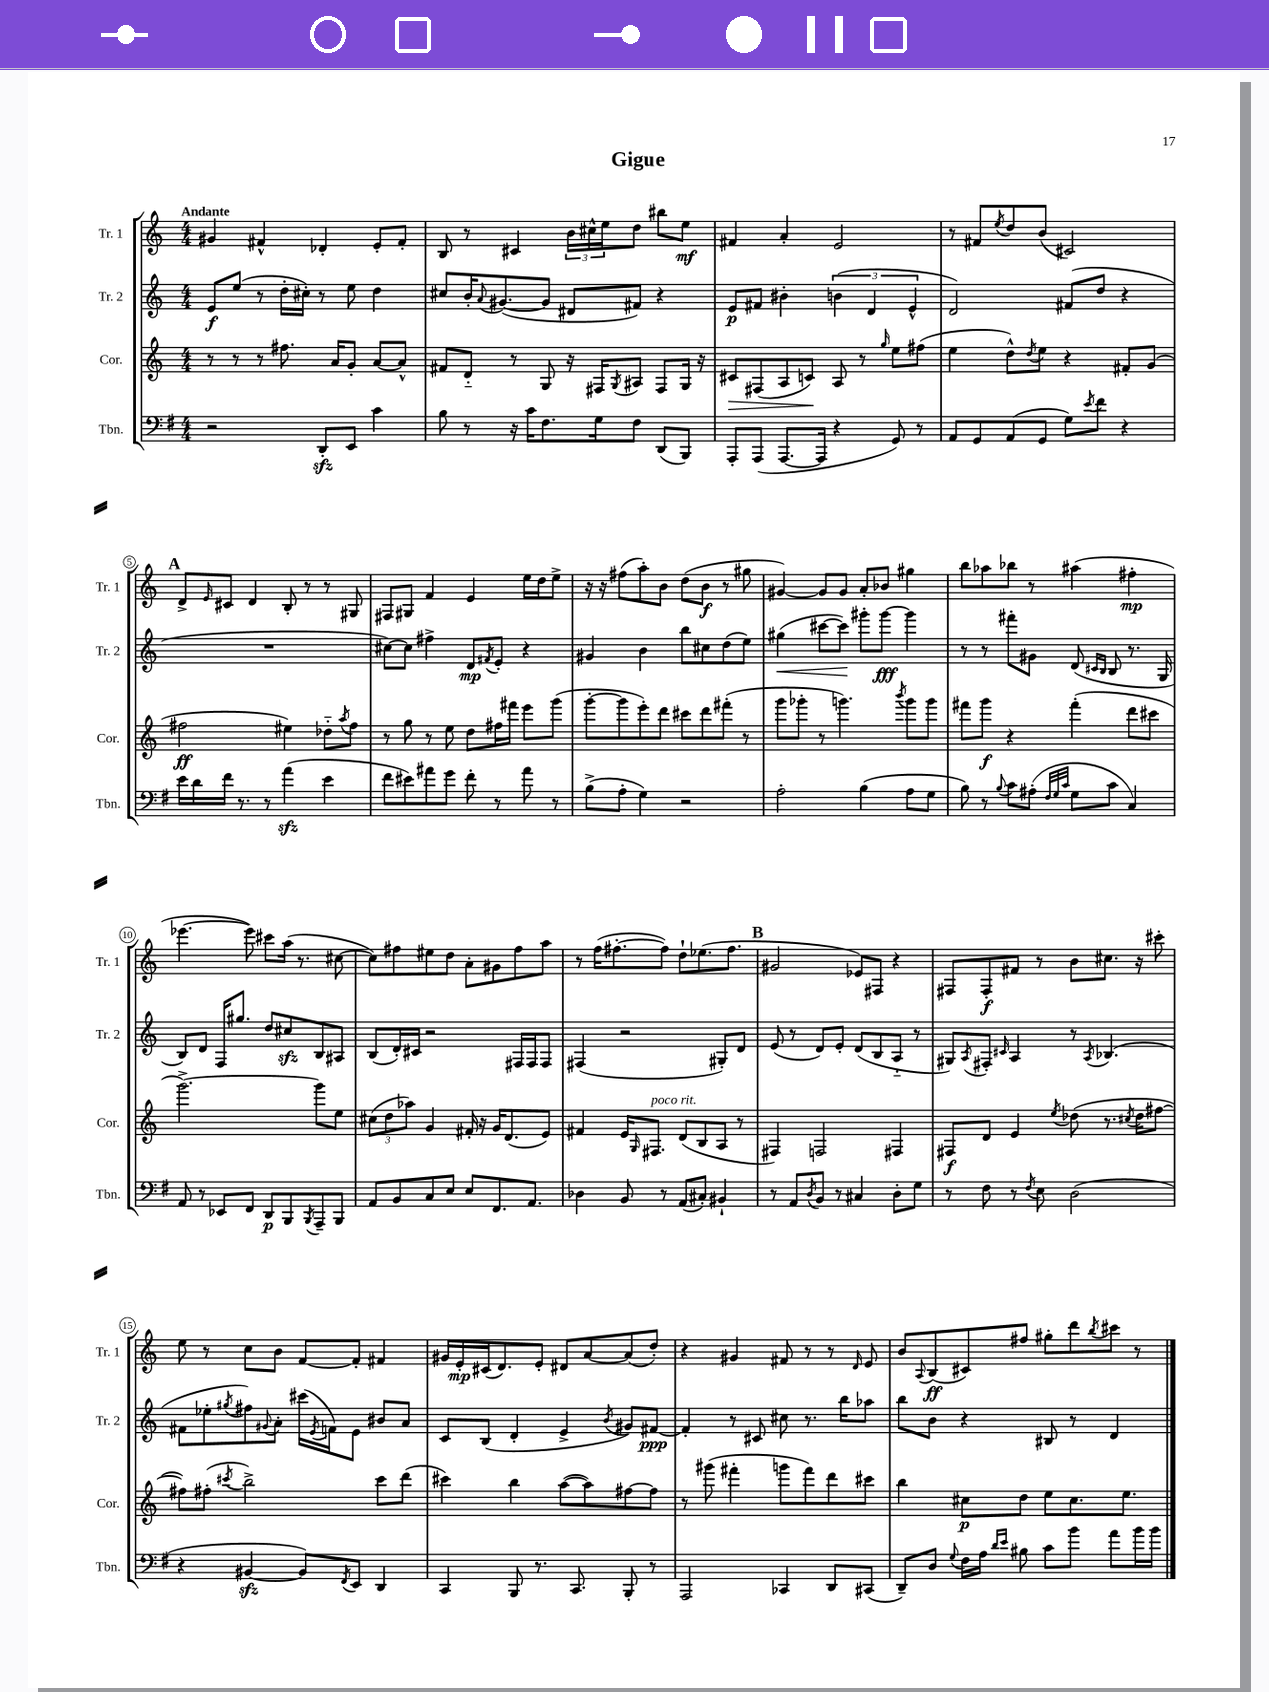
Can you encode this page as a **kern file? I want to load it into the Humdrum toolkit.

**kern	**dynam	**kern	**dynam	**kern	**dynam	**kern	**dynam
*part4	*part4	*part3	*part3	*part2	*part2	*part1	*part1
*staff4	*staff4	*staff3	*staff3	*staff2	*staff2	*staff1	*staff1
*I"Tbn.	*	*I"Cor.	*	*I"Tr. 2	*	*I"Tr. 1	*
*I'Tbn.	*	*I'Cor.	*	*I'Tr. 2	*	*I'Tr. 1	*
*clefF4	*	*clefG2	*	*clefG2	*	*clefG2	*
*k[f#]	*	*k[]	*	*k[]	*	*k[]	*
*M4/4	*	*M4/4	*	*M4/4	*	*M4/4	*
=1	=1	=1	=1	=1	=1	=1	=1
!	!	!	!	!	!	!LO:TX:a:B:t=Andante	!
2r	.	8r	.	8e/L	f	4g#X/	.
.	.	8r	.	(8ee/J	.	.	.
.	.	8r	.	8r	.	4f#X^^/	.
.	.	8.ff#X\	.	16dd'\LL	.	.	.
.	.	.	.	16cc#X'\JJ)	.	.	.
8DDzz'/L	.	.	.	8r	.	4d-X'/	.
.	.	16a/KL	.	.	.	.	.
8EE/J	.	8g'/J	.	8ee\	.	.	.
4c\	.	[8a/L	.	4dd\	.	8e'/L	.
.	.	8a^^/J]	.	.	.	8f#'/J	.
=2	=2	=2	=2	=2	=2	=2	=2
8B\	.	8f#X/L	.	8cc#X/L	.	8B/	.
8r	.	8d/J	.	16b'/K	.	8r	.
.	.	.	.	8qqa/	.	.	.
.	.	.	.	([8.g#X/	.	.	.
16r	.	8r	.	.	.	4c#X/	.
16c\KL	.	.	.	.	.	.	.
8.F#\	.	8G/	.	8g#/J]	.	.	.
.	.	16r	.	8d#X/L	.	24b\LL	.
.	.	.	.	.	.	24cc#X^^\	.
16G\k	.	16F#X/KL	.	.	.	.	.
.	.	.	.	.	.	24ee\J	.
.	.	8qG/	.	.	.	.	.
8F#\J	.	8A#X/J	.	8f#X/J)	.	8dd\J	.
(8DD/L	.	8F#/L	.	4r	.	8bb#X\L	.
8BBB/J)	.	16G/Jk	.	.	.	8ee\J	mf
.	.	16r	.	.	.	.	.
=3	=3	=3	=3	=3	=3	=3	=3
!	!	!	!LO:HP:b	!	!	!	!
8AAA'/L	.	8c#X/L	>	8e/L	p	4f#X/	.
(8AAA/J	.	(8F#X/	.	8f#X/J	.	.	.
[8.AAA/L	.	8A/	.	4b#X'\	.	4a'/	.
.	.	8cn/J)	.	.	.	.	.
16AAA/Jk]	.	.	.	.	.	.	.
4r	.	8A/	]	(6bn\	.	2e/	.
.	.	8r	.	.	.	.	.
.	.	.	.	6d/	.	.	.
.	.	16qqgg/	.	.	.	.	.
8GG/)	.	8ee\L	.	.	.	.	.
.	.	.	.	6e^^/	.	.	.
8r	.	(8ff#X\J	.	.	.	.	.
=4	=4	=4	=4	=4	=4	=4	=4
8AA/L	.	4ee\	.	2d/)	.	8r	.
8GG/	.	.	.	.	.	8f#X/L	.
.	.	.	.	.	.	8qee/	.
(8AA/	.	8dd^^\L)	.	.	.	8dd/	.
.	.	8qdd/	.	.	.	.	.
8GG/J	.	8ee\J	.	.	.	(8b/J	.
8G\L)	.	4r	.	(8f#X/L	.	2c#X/)	.
8qe/	.	.	.	.	.	.	.
8f#\J	.	.	.	8dd/J	.	.	.
4r	.	8f#X'/L	.	4r	.	.	.
.	.	(8g/J	.	.	.	.	.
!!LO:LB:g=z
!!LO:REH:place=s1:t=A
=5	=5	=5	=5	=5	=5	=5	=5
16e\LL	.	2ff#X\	ff	1r	.	8d^/L	.
16d\	.	.	.	.	.	.	.
.	.	.	.	.	.	16qqe/	.
16f#\JJ	.	.	.	.	.	8c#X/J	.
8.r	.	.	.	.	.	.	.
.	.	.	.	.	.	4d/	.
8r	.	.	.	.	.	.	.
(4azz\	.	4ee#X\)	.	.	.	8B'/	.
.	.	.	.	.	.	8r	.
4e\	.	8dd-X\L	.	.	.	8r	.
.	.	8qaa/	.	.	.	.	.
.	.	8ff#\J	.	.	.	8G#X/	.
=6	=6	=6	=6	=6	=6	=6	=6
8f#\L	.	8r	.	[8cc#X\L)	.	8F#X/L	.
8e#X\)	.	8gg\	.	8cc#\J]	.	8G#X/J	.
8a#X\	.	8r	.	4ff#X^\	.	4f/	.
8g\J	.	8ee\	.	.	.	.	.
8f#'\	.	8dd\L	.	8d/L	mp	4e/	.
.	.	.	.	8qf#X/	.	.	.
8r	.	16ff#X\L	.	8e'/J	.	.	.
.	.	16fff#X\JJ	.	.	.	.	.
8a#\	.	8eee\L	.	4r	.	16ee\LL	.
.	.	.	.	.	.	16dd\J	.
8r	.	(8ggg\J	.	.	.	8ee^\J	.
=7	=7	=7	=7	=7	=7	=7	=7
(8B^\L	.	[8ggg'\L	.	4g#X/	.	16r	.
.	.	.	.	.	.	16r	.
8A'\J	.	8ggg\]	.	.	.	(8ff#X\L	.
4G\)	.	8eee'\)	.	4b\	.	8aa'\)	.
.	.	8ddd\J	.	.	.	8b\J	.
2r	.	8ccc#X\L	.	8bb\L	.	(8dd\L	.
.	.	8ddd\	.	8cc#X\	.	8b\J	f
.	.	(8fff#X'\J	.	(8dd\	.	8r	.
.	.	8r	.	8ee\J)	.	8gg#X\	.
=8	=8	=8	=8	=8	=8	=8	=8
!	!	!	!	!	!LO:HP:b	!	!
2A'\	.	8ggg\L	.	(4gg#X\	<	[4g#X/)	.
.	.	8ggg-X'\J	.	.	.	.	.
.	.	8r	.	[8ccc#X\L	.	8g#/L]	.
.	.	4.gggn\)	.	8ccc#\J])	.	8g#/J	.
(4B\	.	.	.	8ggg#X'\L	[	8a'/L	.
.	.	.	.	[8ggg#\J	fff	8b-X/J	.
.	.	8qbbb/	.	.	.	.	.
8A\L	.	8ggg\L	.	4ggg#\]	.	4gg#X\	.
8G\J	.	8ggg\J	.	.	.	.	.
=9	=9	=9	=9	=9	=9	=9	=9
8B\)	.	8fff#X\L	.	8r	.	8bb\L	.
8r	.	8ggg\J	f	8r	.	8aa-X\	.
8qqB/	.	.	.	.	.	.	.
8c\L	.	4r	.	8fff#X'\L	.	8bb-X\J	.
(8A#X'\J	.	.	.	8g#X\J	.	8r	.
32qqF#/LLL	.	.	.	.	.	.	.
32qqG/	.	.	.	.	.	.	.
32qqc/JJJ	.	.	.	.	.	.	.
8G\L	.	(4fff#'\	.	(8d/	.	(4aa#X\	.
.	.	.	.	16qqc#X/LL	.	.	.
.	.	.	.	16qqB/JJ	.	.	.
8c\J	.	.	.	8B/	.	.	.
4C/)	.	8ddd\L	.	8.r	.	4ff#X'\	mp
.	.	8ccc#X\J	.	.	.	.	.
.	.	.	.	16G/	.	.	.
!!LO:LB:g=z
=10	=10	=10	=10	=10	=10	=10	=10
8AA/	.	[2.ggg^\)	.	8B/L)	.	[4.eee-X\	.
8r	.	.	.	8d/J	.	.	.
8EE-X/L	.	.	.	16F/KL	.	.	.
.	.	.	.	8.gg#X/J	.	.	.
8FF#/J	.	.	.	.	.	8eee-\])	.
8DD/L	p	.	.	8dd/L	.	8ccc#X\L	.
8BBB/	.	.	.	8cc#Xzz/	.	(16aa\Jk	.
.	.	.	.	.	.	8.r	.
8qBBB/	.	.	.	.	.	.	.
8AAA~/	.	8ggg\L]	.	8B/	.	.	.
8BBB/J	.	8ee\J	.	8A#X/J	.	[8cc#X\	.
=11	=11	=11	=11	=11	=11	=11	=11
8AA/L	.	(12cc#X\L	.	(8B/L	.	8cc#\L])	.
.	.	12dd\	.	.	.	.	.
8BB/	.	.	.	16d'/L)	.	8ff#X\	.
.	.	12aa-X\J)	.	.	.	.	.
.	.	.	.	16c#X/JJ	.	.	.
8C/	.	4g/	.	2r	.	8ee#X\	.
8E/J	.	.	.	.	.	8dd\J	.
8E/L	.	16f#X'/	.	.	.	8a'\L	.
.	.	16r	.	.	.	.	.
8.FF#/	.	16g/KL	.	.	.	8g#X\	.
.	.	(8.d/	.	.	.	.	.
.	.	.	.	16F#X/LL	.	8ff#\	.
8.AA/J	.	.	.	16F#/J	.	.	.
.	.	8e/J)	.	8F#/J	.	8aa\J	.
=12	=12	=12	=12	=12	=12	=12	=12
4D-X\	.	4f#X/	.	(4F#X/	.	8r	.
.	.	.	.	.	.	(16ff\KL	.
.	.	.	.	.	.	[8.ff#X'\	.
8BB/	.	16e/KL	.	2r	.	.	.
.	.	16qqG/	.	.	.	.	.
!	!	!LO:TX:a:i:t=poco rit.	!	!	!	!	!
.	.	8.F#X/J	.	.	.	.	.
8r	.	.	.	.	.	8ff#\J])	.
(8AA/L	.	(8d/L	.	.	.	8dd`\L	.
8C#X'/J)	.	8B/	.	.	.	(8.ee-X\	.
4BB#X`/	.	8A/J	.	8G#X'/L)	.	.	.
.	.	.	.	.	.	8.ff#\J	.
.	.	8r	.	8d/J	.	.	.
!!LO:REH:place=s1:t=B
=13	=13	=13	=13	=13	=13	=13	=13
8r	.	4F#X/)	.	(8e/	.	2g#X/	.
8AA/L	.	.	.	8r	.	.	.
8qD/	.	.	.	.	.	.	.
8BB/J	.	2Fn/	.	8d/L)	.	.	.
8r	.	.	.	8e'/J	.	.	.
4C#X/	.	.	.	(8d/L	.	8e-X/L)	.
.	.	.	.	8B/	.	8F#X/J	.
8D'\L	.	4F#X/	.	8A/J	.	4r	.
8G\J	.	.	.	8r	.	.	.
=14	=14	=14	=14	=14	=14	=14	=14
8r	.	8F#X/L	f	8G#X/L)	.	8F#X/L	.
.	.	.	.	8qA/	.	.	.
8F#\	.	8d/J	.	8F#X'/J	.	8F#'/	f
.	.	.	.	16qqc#X/	.	.	.
8r	.	4e/	.	4A/	.	8f#X/J	.
8qF#/	.	.	.	.	.	.	.
8E\	.	.	.	.	.	8r	.
.	.	8qee/	.	.	.	.	.
(2D\	.	(8dd-X\	.	8r	.	8b\L	.
.	.	.	.	8qA/	.	.	.
.	.	8.r	.	(4.B-X/	.	8.cc#X\J	.
.	.	8qcc#X/	.	.	.	.	.
.	.	16dd-\KL	.	.	.	16r	.
.	.	[8ff#X\J	.	.	.	8ccc#X'\	.
!!LO:LB:g=z
=15	=15	=15	=15	=15	=15	=15	=15
4r	.	8ff#X\L])	.	8f#X\L	.	8ee\	.
.	.	(8ff#X'\J	.	8ee-X'\	.	8r	.
.	.	8qccc#X/	.	8qgg#X/	.	.	.
[4BB#Xzz/	.	2bb^\)	.	8ff#X\)	.	8cc\L	.
.	.	.	.	8qqg#X/	.	.	.
.	.	.	.	8a'\J	.	8b\J	.
8BB#/L])	.	.	.	(16ccc#X\LL	.	[8f/L	.
.	.	.	.	8qe/	.	.	.
.	.	.	.	16fn\J)	.	.	.
8qFF#/	.	.	.	.	.	.	.
8EE/J	.	.	.	8e\J	.	8f'/J]	.
4DD/	.	8ccc#\L	.	8b#X/L	.	4f#X/	.
.	.	(8ddd\J	.	8a/J	.	.	.
=16	=16	=16	=16	=16	=16	=16	=16
4CC/	.	4ccc#X\)	.	8c/L	.	16g#X/LL	.
.	.	.	.	.	.	16e'/	mp
.	.	.	.	(8B/J	.	(16c#X/J	.
.	.	.	.	.	.	8.d/)	.
8BBB/	.	4bb\	.	4d'/	.	.	.
8.r	.	.	.	.	.	8e'/J	.
.	.	([8aa\L	.	4e^/	.	8d#X/L	.
8.CC/	.	.	.	.	.	.	.
.	.	8aa\])	.	.	.	[8a/	.
.	.	.	.	8qb/	.	.	.
8BBB'/	.	[8ff#X\	.	8g#X/L)	.	(8a/]	.
8r	.	8ff#\J]	.	[8f#X/J	ppp	8dd'/J)	.
=17	=17	=17	=17	=17	=17	=17	=17
2AAA/	.	8r	.	4f#'/]	.	4r	.
.	.	(8ggg#X\	.	.	.	.	.
.	.	4fff#X'\	.	8r	.	4g#X/	.
.	.	.	.	8c#X/	.	.	.
4CC-X/	.	8gggn\L	.	8cc#X\	.	8f#X/	.
.	.	8fff#\)	.	8.r	.	8r	.
8DD/L	.	8ddd\	.	.	.	8r	.
.	.	.	.	16bb\KL	.	.	.
.	.	.	.	.	.	16qqd/	.
(8CC#X/J	.	8ccc#X\J	.	8aa-X\J	.	8e/	.
=18	=18	=18	=18	=18	=18	=18	=18
8DD~/L)	.	4bb\	.	8bb\L	.	8b/L	.
.	.	.	.	.	.	8qqA/	.
8D/J	.	.	.	8b\J	.	(8B/	ff
8qqG/	.	.	.	.	.	.	.
16F#\LL	.	8cc#X\L	p	4r	.	8c#X/)	.
16A\JJ	.	.	.	.	.	.	.
16qqd/LL	.	.	.	.	.	.	.
16qqe/JJ	.	.	.	.	.	.	.
8B#X\	.	8dd\J	.	.	.	8ff#X/J	.
8c\L	.	8ee\L	.	8B#X/	.	8gg#X'\L	.
8b\J	.	8.cc#\	.	8r	.	8ddd\	.
.	.	.	.	.	.	8qbb/	.
8a\L	.	.	.	4d/	.	8ccc#X\J	.
.	.	8.ee\J	.	.	.	.	.
16b\L	.	.	.	.	.	8r	.
16b\JJ	.	.	.	.	.	.	.
==	==	==	==	==	==	==	==
*-	*-	*-	*-	*-	*-	*-	*-
